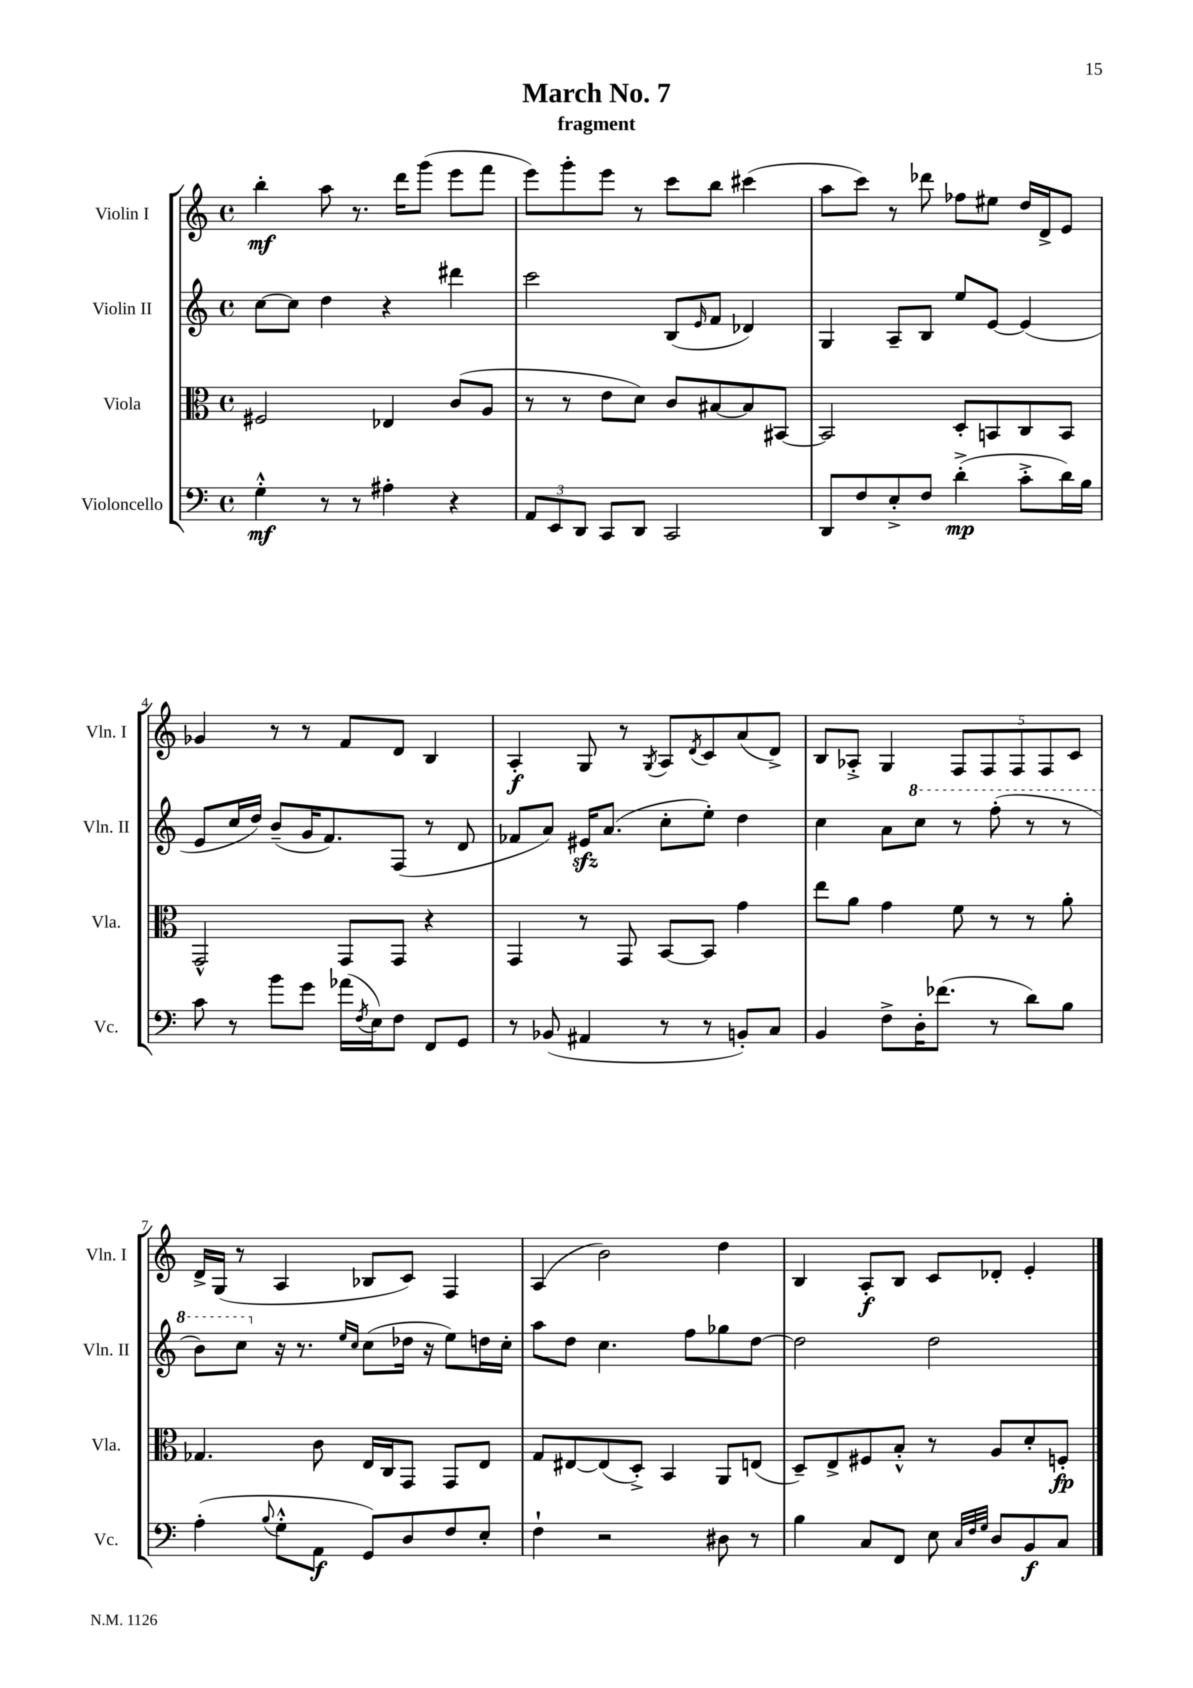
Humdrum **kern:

**kern	**kern	**kern	**kern
*staff4	*staff3	*staff2	*staff1
*clefF4	*clefC3	*clefG2	*clefG2
*k[]	*k[]	*k[]	*k[]
*M4/4	*M4/4	*M4/4	*M4/4
*met(c)	*met(c)	*met(c)	*met(c)
4G'^^	2F#	[8cc	4bb'
.	.	8cc]	.
8r	.	4dd	8aa
8r	.	.	8.r
4A#'	4E-	4r	.
.	.	.	16ddd
.	.	.	(8ggg
4r	(8c	4ddd#	8eee
.	8A	.	8fff
=	=	=	=
12AA	8r	2ccc	8eee)
12EE	.	.	.
.	8r	.	8ggg'
12DD	.	.	.
8CC	8e	.	8eee
8DD	8d)	.	8r
2CC	8c	(8B	8ccc
.	.	16qqe	.
.	[8B#	8f	8bb
.	8B#]	4d-)	(4ccc#
.	[8BB#	.	.
=	=	=	=
8DD	2BB#]	4G	8aa
8F	.	.	8ccc)
8E'^	.	8A~	8r
8F	.	8B	8ddd-
(4d'^	8D'	8ee	8ff-
.	8BB	[8e	8ee#
8c'^	8C	(4e]	16dd
.	.	.	16d^
16d)	8BB	.	8e
16B	.	.	.
=	=	=	=
8c	2GG^^	8e	4g-
8r	.	16cc	.
.	.	16dd)	.
8b	.	(8b~	8r
8g	.	16g	8r
.	.	8.f)	.
(16a-	8GG	.	8f
8qF	.	.	.
16E)	.	.	.
8F	8GG	(8F	8d
8FF	4r	8r	4B
8GG	.	8d	.
=	=	=	=
8r	4GG	8f-	4A'
(8BB-	.	8a)	.
4AA#	8r	16e#	8G
.	.	(8.a	.
.	8GG	.	8r
.	.	.	8qG
8r	[8BB	8cc'	8A
.	.	.	8qd
8r	8BB]	8ee')	8c
8BB')	4g	4dd	(8a
8C	.	.	8d^)
=	=	=	=
4BB	8ee	4cc	8B
.	8a	.	8A-'^
8F^	4g	8a	4G
16D'	.	8ccc	.
(8.f-	.	.	.
.	8f	8r	10F
.	.	.	10F
8r	8r	(8fff'	.
.	.	.	10F
8d)	8r	8r	.
.	.	.	10F
8B	8a'	8r	.
.	.	.	10c
=	=	=	=
(4A'	4.G-	8bb)	16d^
.	.	.	(16G
.	.	8ccc	8r
8qqB	.	.	.
8G'^^	.	16r	4A
.	.	8.r	.
8AA	8c	.	.
.	.	16qqee	.
.	.	16qqcc	.
8GG)	16E	(8cc	8B-
.	16C	.	.
8D	8GG	16dd-	8c)
.	.	16r	.
8F	8GG	8ee)	4F
8E'	8E	16dd	.
.	.	16cc'	.
=	=	=	=
4F`	8G	8aa	(4A
.	[8E#	8dd	.
2r	(8E#]	4.cc	2b)
.	8D'^)	.	.
.	4BB	.	.
.	.	8ff	.
8D#	8AA	8gg-	4dd
8r	(8E	[8dd	.
=	=	=	=
4B	8D~)	2dd]	4B
.	8E^	.	.
8C	8F#	.	8A'
8FF	8B'^^	.	8B
8E	8r	2dd	8c
32qqC	.	.	.
32qqF	.	.	.
32qqG	.	.	.
8D	8A	.	8d-'
8BB	8d'	.	4e'
8C	8F'	.	.
==	==	==	==
*-	*-	*-	*-
